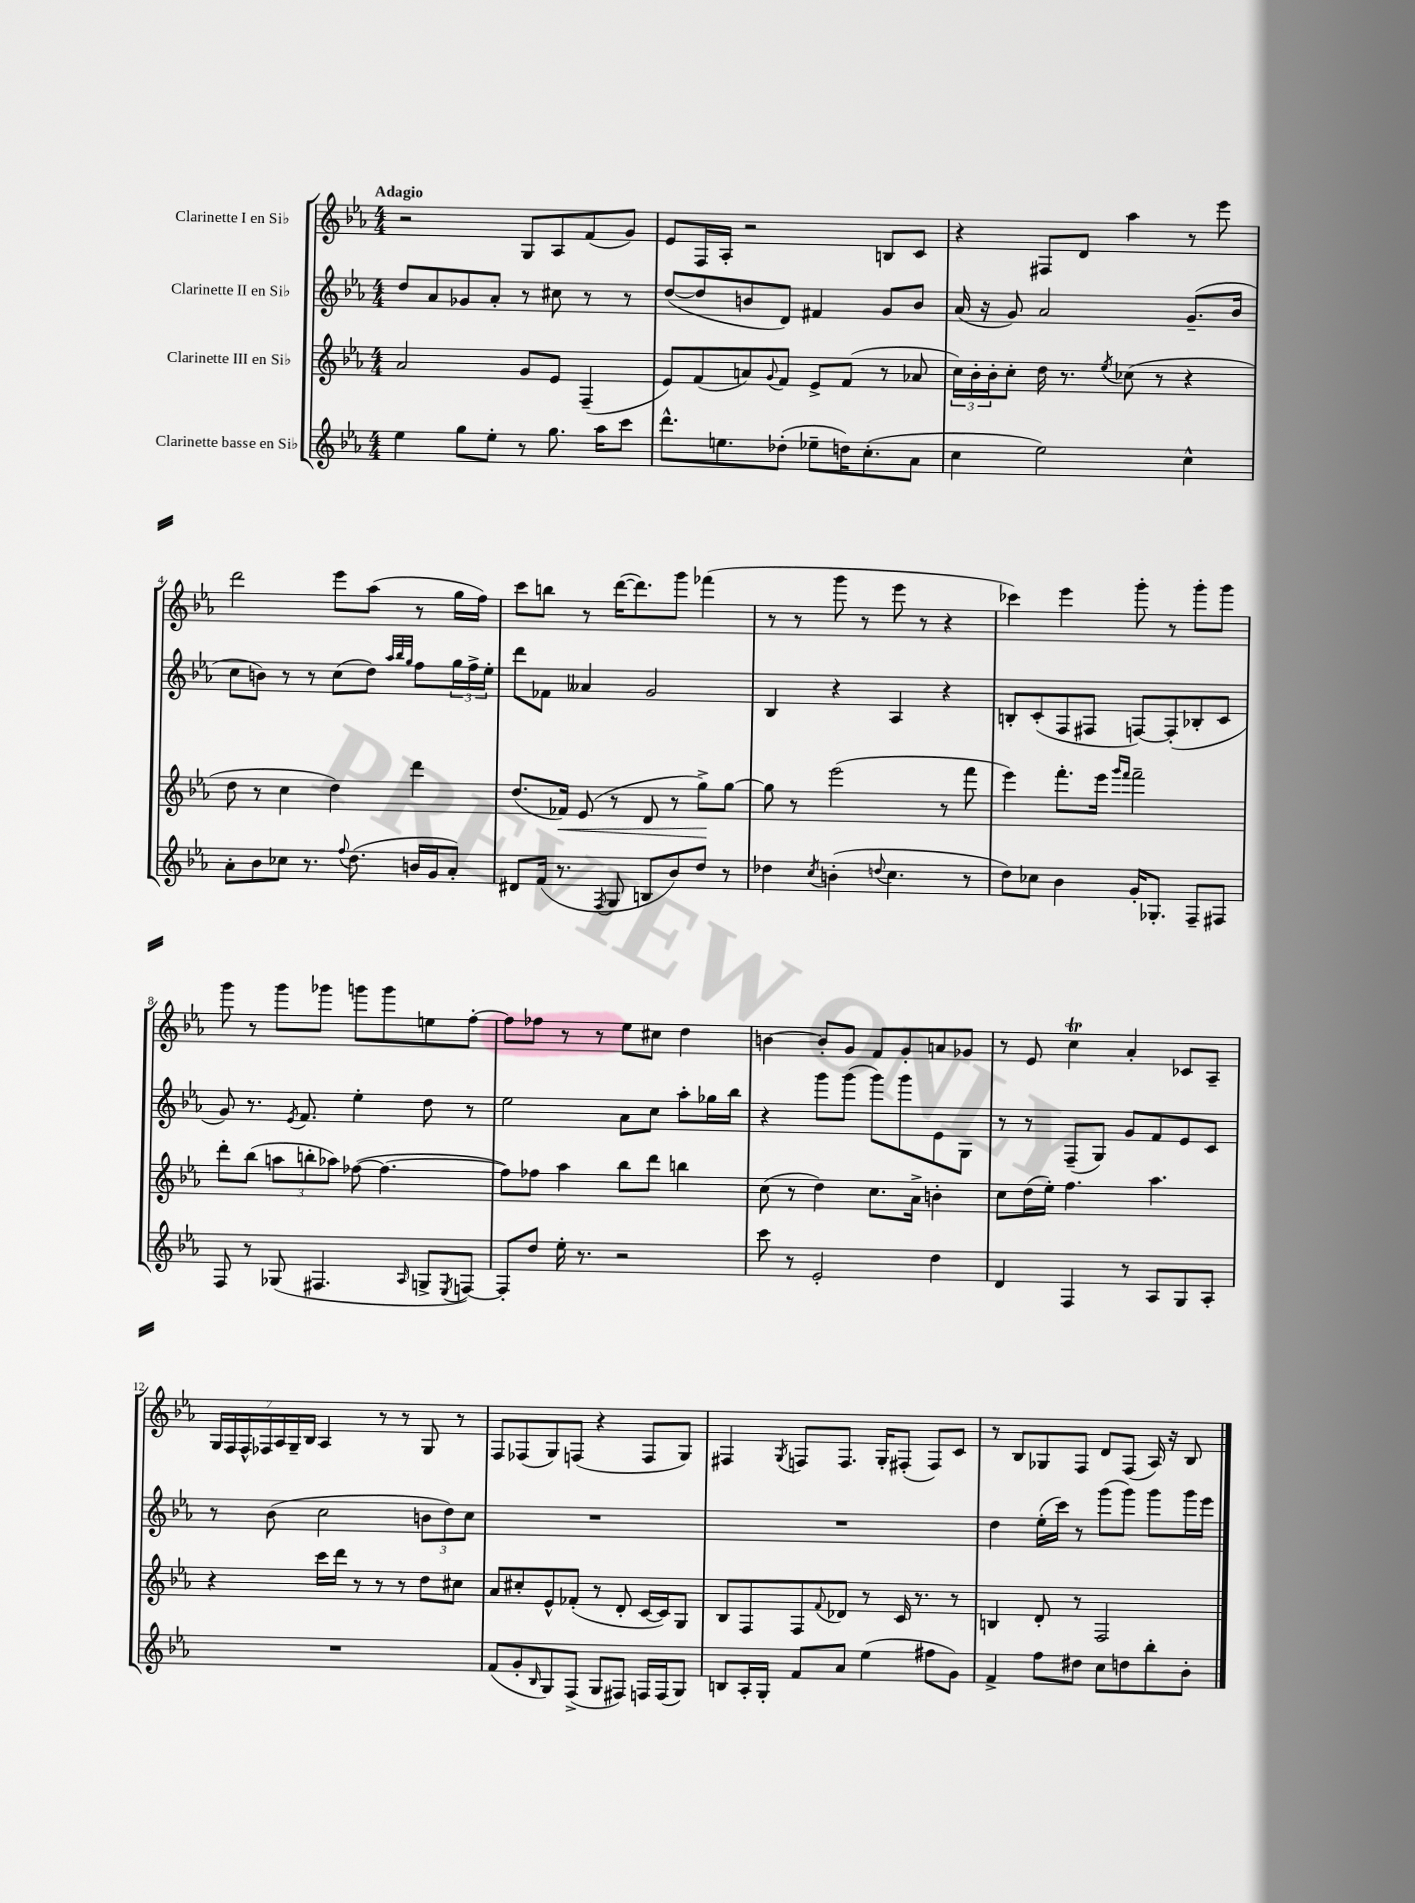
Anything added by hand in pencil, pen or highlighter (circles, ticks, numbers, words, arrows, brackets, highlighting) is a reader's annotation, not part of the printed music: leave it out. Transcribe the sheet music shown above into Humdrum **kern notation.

**kern	**kern	**dynam	**kern	**kern
*part4	*part3	*part3	*part2	*part1
*staff4	*staff3	*staff3	*staff2	*staff1
*I"Clarinette basse en Si♭	*I"Clarinette III en Si♭	*	*I"Clarinette II en Si♭	*I"Clarinette I en Si♭
*clefG2	*clefG2	*	*clefG2	*clefG2
*k[b-e-a-]	*k[b-e-a-]	*	*k[b-e-a-]	*k[b-e-a-]
*M4/4	*M4/4	*	*M4/4	*M4/4
=1	=1	=1	=1	=1
!	!	!	!	!LO:TX:a:B:t=Adagio
4ee-\	2a-/	.	8dd/L	2r
.	.	.	8a-/	.
8gg\L	.	.	8g-X/	.
8ee-'\J	.	.	8a-'/J	.
8r	8g/L	.	8r	8G/L
8.gg\	8e-/J	.	8cc#X\	8A-/
.	(4F~/	.	8r	(8f/
16aa-\KL	.	.	.	.
8ccc\J	.	.	8r	8g/J)
=2	=2	=2	=2	=2
8.ddd^^\L	8e-/L)	.	([8dd/L	8e-/L
.	(8f/	.	8dd/]	16F/L
8.een\	.	.	.	16A-'/JJ
.	8an/)	.	8bn/	2r
.	8qqg/	.	.	.
(8dd-X'\J	8f/J	.	8d/J)	.
8ee-X~\L	8e-^/L	.	4f#X/	.
16ddn\K)	(8f/J	.	.	.
(8.cc'\	.	.	.	.
.	8r	.	8g/L	8Bn/L
8a-\J	8a-X/	.	8b/J	8c/J
=3	=3	=3	=3	=3
4cc\	24cc\LL)	.	(16a-/	4r
.	24b-'\	.	.	.
.	.	.	16r	.
.	24b-'\J	.	.	.
.	8cc'\J	.	8g/)	.
2ee-\)	16dd\	.	2a-/	8F#X/L
.	8.r	.	.	.
.	.	.	.	8d/J
.	8qee-/	.	.	.
.	(8cc-X\	.	.	4aa-\
.	8r	.	.	.
4cc^^\	4r	.	(8.g~/L	8r
.	.	.	.	8eee-\
.	.	.	16b-/Jk	.
!!LO:LB:g=z
=4	=4	=4	=4	=4
8a-'\L	8dd\	.	8cc\L	2ddd\
8b-\	8r	.	8bn\J)	.
8cc-X\J	4cc\	.	8r	.
8.r	.	.	8r	.
.	4dd\)	.	(8cc\L	8eee-\L
8qqff/	.	.	.	.
(8.dd\	.	.	.	.
.	.	.	8dd\J)	(8aa-\J
.	.	.	32qqaa-/LLL	.
.	.	.	32qqbb-/	.
.	.	.	32qqgg/JJJ	.
16bn/LL	4ddd\	.	8ff\L	8r
16g/J	.	.	.	.
8a-'/J)	.	.	24gg\L	16gg\LL
.	.	.	24ff^\	.
.	.	.	.	16ff\JJ)
.	.	.	24ee-'\JJ	.
=5	=5	=5	=5	=5
8d#X/L	(8.dd/L	.	8ddd\L	8ccc\L
(16f/Jk	.	.	8f-X\J	8bbn\J
!	!	!LO:HP:b	!	!
8.r	16f-X/Jk)	<	.	.
.	(8e-/	.	4a--X/	8r
8qF/	.	.	.	.
8G/	8r	.	.	([16ddd\KL
.	.	.	.	8.ddd\])
8Bn/L	8d/	.	2g/	.
8b-/)	8r	.	.	8ggg\J
8dd/J	8gg^\L)	.	.	(4fff-X\
8r	[8gg\J	[	.	.
=6	=6	=6	=6	=6
4dd-X\	8gg\]	.	4B-/	8r
.	8r	.	.	8r
8qcc/	.	.	.	.
(4bn'\	(2eee-\	.	4r	8ggg\
.	.	.	.	8r
8qqddn/	.	.	.	.
4.cc\	.	.	4A-/	8eee-\
.	.	.	.	8r
.	8r	.	4r	4r
8r	8fff\	.	.	.
=7	=7	=7	=7	=7
8dd\L)	4eee-\)	.	8Bn'/L	4ccc-X\)
8cc-X\J	.	.	(8c'/	.
4b-\	8.fff'\L	.	8F/	4eee-\
.	.	.	8F#X/J	.
.	16eee-\Jk	.	.	.
.	16qqggg/LL	.	.	.
.	16qqfff/JJ	.	.	.
16g'/KL	2fff~\	.	[8Fn/L)	8ggg'\
8.G-X'/J	.	.	.	.
.	.	.	(8F'/]	8r
8F~/L	.	.	8B-X'/	8ggg'\L
8F#X/J	.	.	8c/J	8ggg\J
!!LO:LB:g=z
=8	=8	=8	=8	=8
8F/	8ddd'\L	.	8g/)	8ggg\
8r	(8bb-\J	.	8.r	8r
(8G-X/	12aan\L	.	.	8ggg\L
.	.	.	8qe-/	.
.	.	.	8.f/	.
.	12bbn'\	.	.	.
4.F#X/	.	.	.	8ggg-X\J
.	12aa-X\J)	.	.	.
.	([8ff-X\	.	4ee-'\	8gggn\L
.	4.ff-\_	.	.	8ggg\
16qqA-/	.	.	.	.
8Gn^/L	.	.	8dd\	8een\
8qE-/	.	.	.	.
[8Fn/J)	.	.	8r	[8ff'\J
=9	=9	=9	=9	=9
8F'/L]	8ff-\L])	.	2ee-\	8ff\L]
8dd/J	8ff-X\J	.	.	8ff-X\J
16ee-'\	4aa-\	.	.	8r
8.r	.	.	.	.
.	.	.	.	8r
2r	8bb-\L	.	8a-\L	8ee-\L
.	8ddd\J	.	8cc\J	8cc#X\J
.	4bbn\	.	8aa-'\L	4dd\
.	.	.	16gg-X\L	.
.	.	.	16bb-\JJ	.
=10	=10	=10	=10	=10
8ccc\	(8cc\	.	4r	[4bn\
8r	8r	.	.	.
2e-'/	4dd\)	.	8ggg\L	8b'/L]
.	.	.	(8ggg\J	8g/J
.	8.cc\L	.	8ggg\L)	8f/L
.	.	.	8ggg\	8g'/
.	16a-^\Jk	.	.	.
4dd\	4bn'\	.	8e-\	8an/
.	.	.	8G\J	8g-X/J
=11	=11	=11	=11	=11
4d/	8cc\L	.	8r	8r
.	(16dd\L	.	8r	8e-/
.	16ee-'\JJ)	.	.	.
4F/	4.ff\	.	(8F~/L	4ccT\
.	.	.	8G/J)	.
8r	.	.	8g/L	4a-'/
8A-/L	4.aa-\	.	8f/	.
8G/	.	.	8e-/	8c-X/L
8A-'/J	.	.	8c/J	8A-~/J
!!LO:LB:g=z
=12	=12	=12	=12	=12
1r	4r	.	8r	28G/LL
.	.	.	.	28F/
.	.	.	.	28F^^/
.	.	.	.	28F-X/
.	.	.	(8b-\	.
.	.	.	.	28A-/
.	.	.	.	28G~/
.	.	.	.	28B-/JJ
.	16ccc\LL	.	2cc\	4A-/
.	16ddd\JJ	.	.	.
.	8r	.	.	.
.	8r	.	.	8r
.	8r	.	.	8r
.	8dd\L	.	12bn\L	8G/
.	.	.	12dd\)	.
.	8cc#X\J	.	.	8r
.	.	.	12cc\J	.
=13	=13	=13	=13	=13
(8f/L	8a-/L	.	1r	8F/L
8g'/	8cc#X'/	.	.	(8F-X/
16qqB-/	.	.	.	.
8G/)	8e-^^/	.	.	8G/)
(8F^/J	(8f-X'/J	.	.	(8Fn/J
8G/L	8r	.	.	4r
8F#X/J)	8d'/	.	.	.
16Fn/LL	[16c/LL	.	.	8F/L
(16F/J	16c/J])	.	.	.
8G/J)	8G/J	.	.	8G/J)
=14	=14	=14	=14	=14
8Bn/L	8B-/L	.	1r	4F#X/
16A-'/L	8F/	.	.	.
16G'/JJ	.	.	.	.
.	.	.	.	8qG/
8f/L	8F/	.	.	8Fn/L
.	8qqf/	.	.	.
8a-/J	8d-X/J	.	.	8.F/J
(4ee-\	8r	.	.	.
.	.	.	.	16G'/KL
.	16c/	.	.	(8F#X'/J
.	8.r	.	.	.
8ff#X\L	.	.	.	8F#/L)
8g\J)	8r	.	.	8c/J
=15	=15	=15	=15	=15
4f^/	4Bn/	.	4dd\	8r
.	.	.	.	8B-/L
8ff\L	8d'/	.	(16ee-'\LL	8G-X/
.	.	.	16ccc\JJ)	.
8dd#X\J	8r	.	8r	8F/J
8cc\L	2F/	.	(8ggg\L	8d/L
8ddn\	.	.	8ggg\J)	(8F/J
8bb-'\	.	.	8ggg\L	16A-/)
.	.	.	.	16r
8b-'\J	.	.	16ggg\L	8B-/
.	.	.	16eee-\JJ	.
==	==	==	==	==
*-	*-	*-	*-	*-
